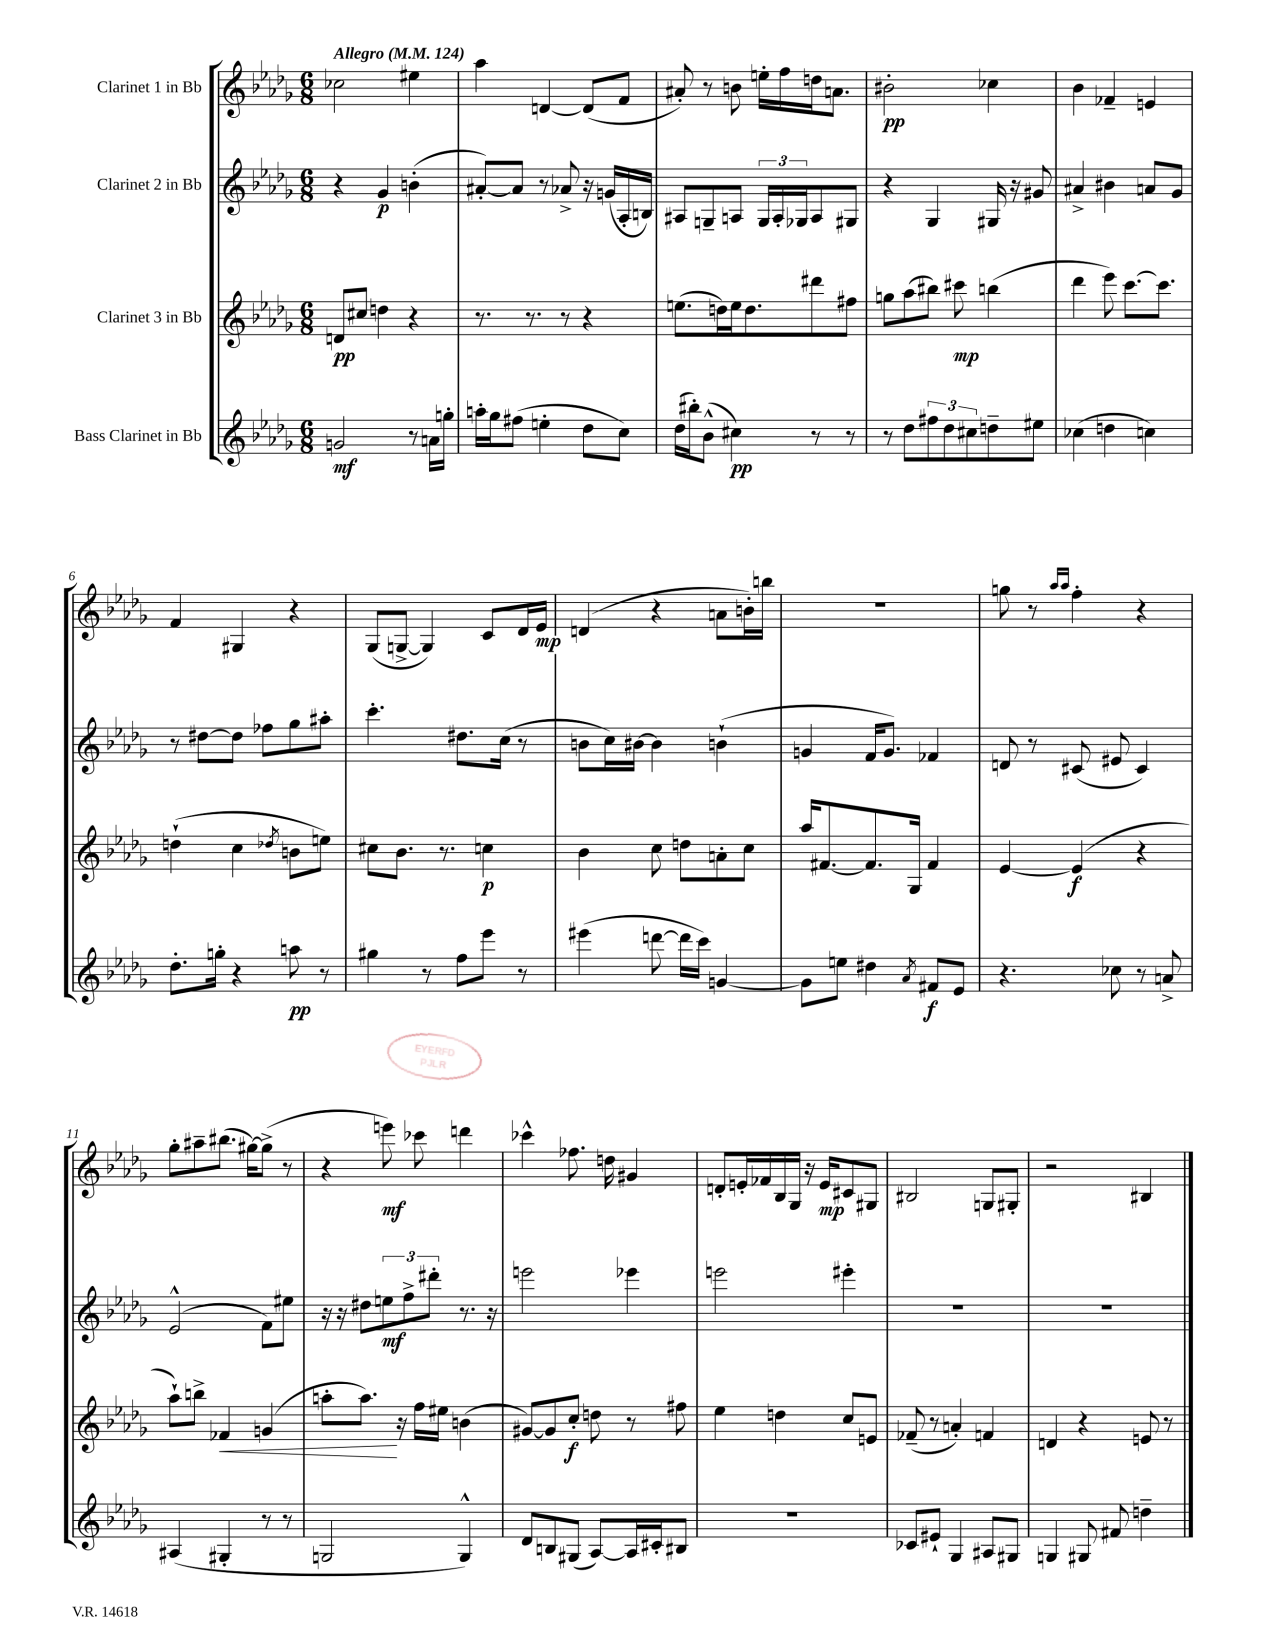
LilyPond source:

<<
\new StaffGroup <<
\new Staff = "s0" \with { instrumentName = "Clarinet 1 in Bb" } {
    \clef treble \key des \major \numericTimeSignature \time 6/8 \tempo "Allegro" 4 = 124
    ces''2 eis''4 |
    aes''4 d'4~ d'8( f'8 |
    ais'8-.) r8 b'8 e''16-. f''16 d''16 a'8. |
    bis'2-.\pp ces''4 |
    bes'4 fes'4-- e'4 |
    f'4 gis4 r4 |
    ges8( g8~-> g4) c'8 des'16 ees'16\mp |
    d'4( r4 a'8 b'16-.) b''16 |
    R2. |
    g''8 r8 \grace { aes''16 aes''16 } f''4-. r4 |
    ges''8-. ais''8-- bis''8.( gis''16~) gis''8->( r8 |
    r4 e'''8\mf) ces'''8 d'''4 |
    ces'''4-^ fes''8. d''16 gis'4 |
    d'8-. e'16-. fes'16 bes16 ges16 r16 e'16\mp cis'8 gis8 |
    bis2 g8 gis8-. |
    r2 bis4 \bar "|." |
}
\new Staff = "s1" \with { instrumentName = "Clarinet 2 in Bb" } {
    \clef treble \key des \major \numericTimeSignature \time 6/8
    r4 ges'4\p b'4-.( |
    ais'8~-.) ais'8 r8 aes'8-> r16 g'16( aes16-. b16) |
    ais8 g8-- a8 \tuplet 3/2 { g16 a16-. ges16 } a8 gis8 |
    r4 ges4 gis16 r16 gis'8 |
    ais'4-> bis'4 a'8 ges'8 |
    r8 dis''8~ dis''8 fes''8 ges''8 ais''8-. |
    c'''4.-. dis''8. c''16( r8 |
    b'8 c''16) bis'16~ bis'4 b'4-!( |
    g'4 f'16 g'8.) fes'4 |
    d'8 r8 cis'8( eis'8 cis'4) |
    ees'2-^( f'8) eis''8 |
    r16 r16 dis''8 \tuplet 3/2 { e''8\mf f''8-> dis'''8-. } r8. r16 |
    e'''2 ees'''4 |
    e'''2 eis'''4-. |
    R2. |
    R2. \bar "|." |
}
\new Staff = "s2" \with { instrumentName = "Clarinet 3 in Bb" } {
    \clef treble \key des \major \numericTimeSignature \time 6/8
    d'8\pp cis''8 d''4 r4 |
    r8. r8. r8 r4 |
    e''8.( d''16) e''16 d''8. dis'''8 fis''8 |
    g''8 aes''8( bis''8) cis'''8\mp b''4( |
    des'''4 ees'''8) c'''8.~ c'''8. |
    d''4-!( c''4 \acciaccatura { des''8 } b'8 e''8) |
    cis''8 bes'8. r8. c''4\p |
    bes'4 c''8 d''8 a'8-. c''8 |
    aes''16 fis'8.~ fis'8. ges16 fis'4 |
    ees'4~ ees'4\f( r4 |
    aes''8-!) b''8-> fes'4\< g'4( |
    a''8-. a''8.\!) r16 f''16 eis''16 b'4( |
    gis'8~) gis'8 c''8-.\f d''8 r8 fis''8 |
    ees''4 d''4 c''8 e'8 |
    fes'8--( r8 a'4-.) f'4 |
    d'4 r4 e'8 r8 \bar "|." |
}
\new Staff = "s3" \with { instrumentName = "Bass Clarinet in Bb" } {
    \clef treble \key des \major \numericTimeSignature \time 6/8
    g'2\mf r8 a'16 g''16-. |
    a''16-. ges''16 fis''8( e''4-. des''8 c''8) |
    des''16( bis''16-.) bes'8-^( cis''4\pp) r8 r8 |
    r8 des''8 \tuplet 3/2 { fis''8 des''8 cis''8 } d''8-- eis''8 |
    ces''4( d''4 c''4) |
    des''8.-. g''16-. r4 a''8\pp r8 |
    gis''4 r8 f''8 ees'''8 r8 |
    eis'''4( d'''8~ d'''16 c'''16) g'4~ |
    g'8 e''8 dis''4 \acciaccatura { aes'8 } fis'8\f ees'8 |
    r4. ces''8 r8 a'8-> |
    ais4( gis4-. r8 r8 |
    g2 g4-^) |
    des'8 b8 gis8( aes8~) aes16 cis'16-. bis8 |
    R2. |
    ces'8 eis'8-! ges4 ais8 gis8 |
    g4 gis8 fis'8 d''4-- \bar "|." |
}
>>
>>
